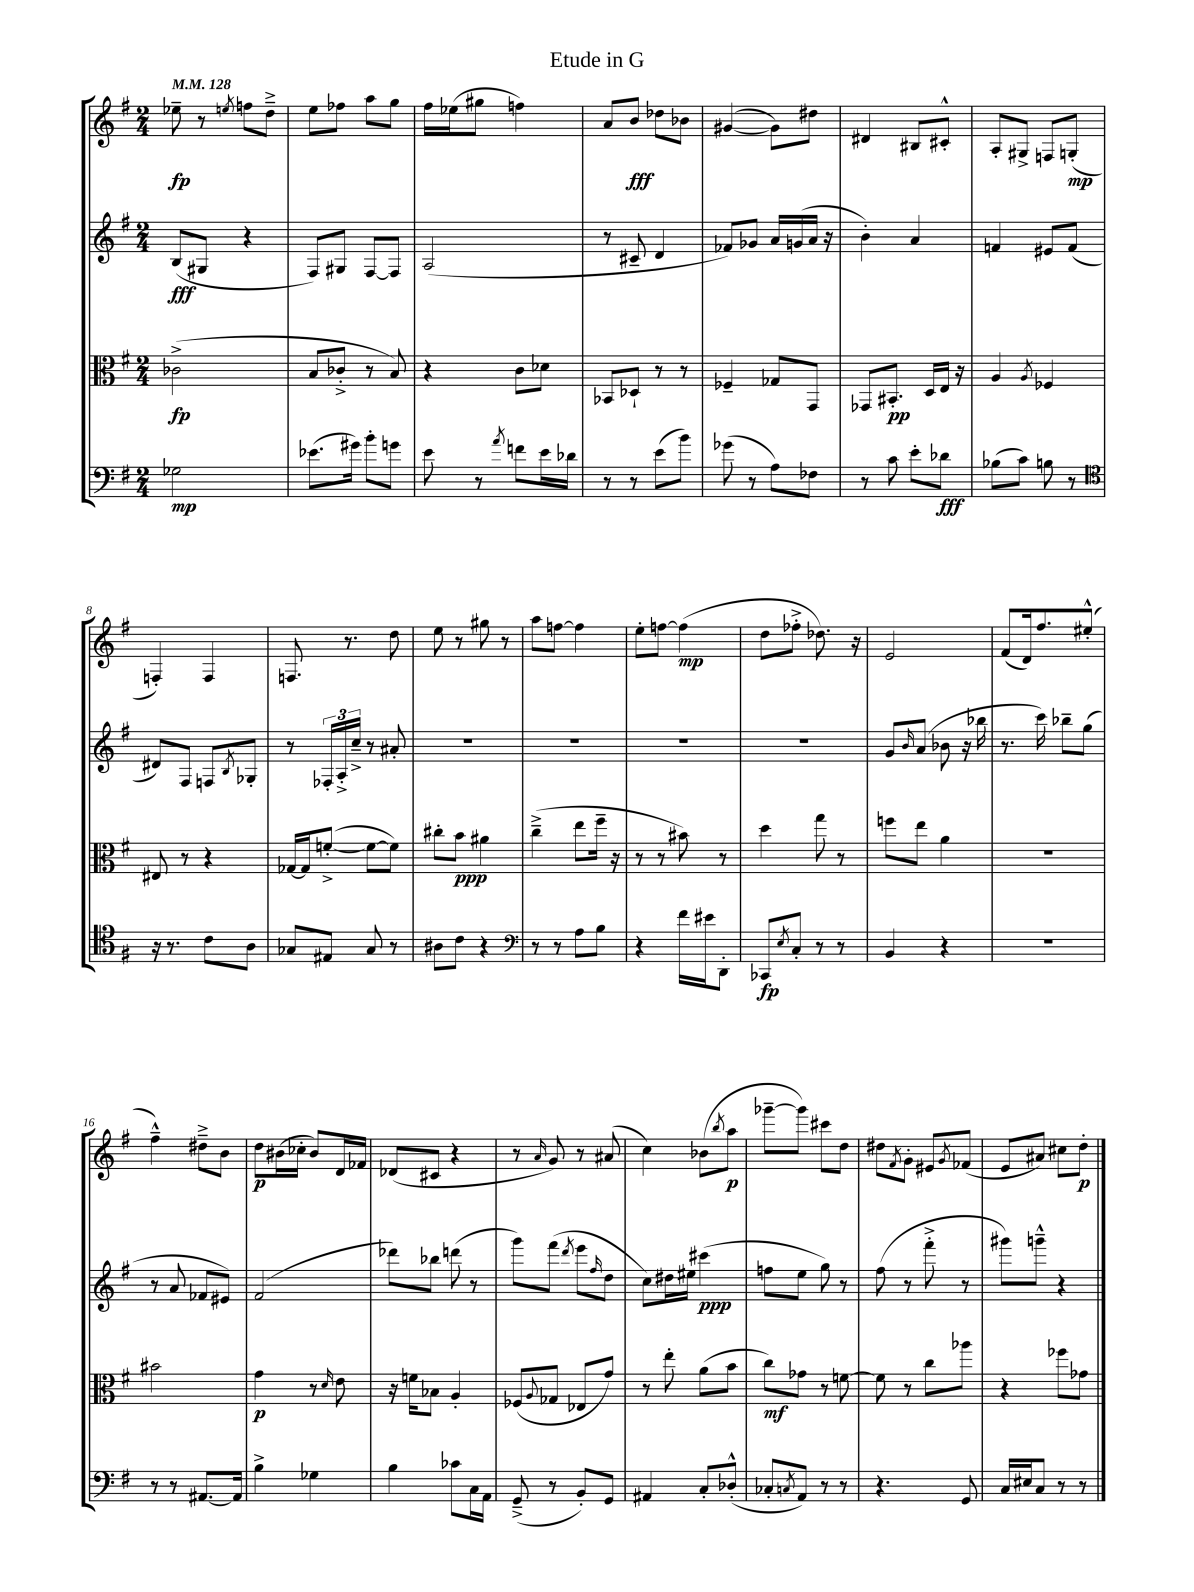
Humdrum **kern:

**kern	**kern	**kern	**kern
*staff4	*staff3	*staff2	*staff1
*clefF4	*clefC3	*clefG2	*clefG2
*k[f#]	*k[f#]	*k[f#]	*k[f#]
*M2/4	*M2/4	*M2/4	*M2/4
*MM128	*MM128	*MM128	*MM128
2G-\	(2c-^\	(8B/L	8ee-~\
.	.	8G#/J	8r
.	.	.	8qee/
.	.	4r	8ff\L
.	.	.	8dd~^\J
=	=	=	=
(8.e-\L	8B/L	8F#/L)	8ee\L
.	8c-'^/J	8G#/J	8ff-\J
16g#\Jk)	.	.	.
8b'\L	8r	[8F#/L	8aa\L
8g\J	8B/)	8F#/]J	8gg\J
=	=	=	=
8e\	4r	(2A/	16ff#\LL
.	.	.	(16ee-\J
8r	.	.	8gg#\J
8qa/	.	.	.
8f\L	8c\L	.	4ff\)
16e\L	8d-\J	.	.
16d-\JJ	.	.	.
=	=	=	=
8r	8BB-/L	8r	8a/L
8r	8D-`/J	8c#~/	8b/J
(8e\L	8r	4d/	8dd-\L
8b\J)	8r	.	8b-\J
=	=	=	=
(8g-\	4F-~/	8f-/L)	([4g#/
8r	.	8g-/J	.
8A\L)	8G-/L	16a/LL	8g#\]L)
.	.	(16g/	.
8F-\J	8GG/J	16a/JJ	8dd#\J
.	.	16r	.
=	=	=	=
8r	8GG-/L	4b'\)	4d#/
8c\	8.BB#'/J	.	.
8e'\L	.	4a/	8B#/L
.	16D/LL	.	.
8d-\J	16E/JJ	.	8c#'^^/J
.	16r	.	.
=	=	=	=
(8B-\L	4A/	4f/	8A'/L
8c\J)	.	.	8G#^/J
.	8qA/	.	.
8B\	4F-/	8e#/L	8F/L
8r	.	(8f/J	(8G'/J
=	=	=	=
*clefC4	*	*	*
16r	8E#/	8d#/L)	4F'/)
8.r	.	.	.
.	8r	8F#/J	.
8c\L	4r	8F/L	4F/
.	.	8qB/	.
8A\J	.	8G-'/J	.
=	=	=	=
8G-/L	[16G-/LL	8r	8.F/
.	16G-/]J	.	.
8E#/J	([8f'^/J	24F-'/LL	.
.	.	24A'^/	.
.	.	.	8.r
.	.	24cc~^/JJ	.
8G-/	8f\_L	8r	.
8r	8f\]J)	8a#'/	8dd\
=	=	=	=
8A#\L	8cc#'\L	2r	8ee\
8c\J	8b\J	.	8r
4r	4a#\	.	8gg#\
.	.	.	8r
=	=	=	=
*clefF4	*	*	*
8r	(4cc~^\	2r	8aa\L
8r	.	.	[8ff\J
8A\L	8ee\L	.	4ff\]
8B\J	16ff#~\Jk	.	.
.	16r	.	.
=	=	=	=
4r	8r	2r	8ee'\L
.	8r	.	[8ff\J
16f#\LL	8b#\)	.	(4ff\]
16e#\J	.	.	.
8DD'\J	8r	.	.
=	=	=	=
8CC-/L	4dd\	2r	8dd\L
8qE/	.	.	.
8C'/J	.	.	8ff-'^\J
8r	8gg\	.	8.dd-\)
8r	8r	.	.
.	.	.	16r
=	=	=	=
4BB/	8ff\L	8g/L	2e/
.	.	16qqb/	.
.	8ee\J	(8a/J	.
4r	4a\	8b-\	.
.	.	16r	.
.	.	16bb-\	.
=	=	=	=
2r	2r	8.r	(8f#/L
.	.	.	16d/k)
.	.	16ccc\)	8.ff#/
.	.	8bb-~\L	.
.	.	(8gg\J	(8ee#'^^/J
=	=	=	=
8r	2b#\	8r	4ff#~^^\)
8r	.	8a/	.
[8.AA#/L	.	8f-/L	8dd#~^\L
.	.	8e#/J)	8b\J
16AA#/]Jk	.	.	.
=	=	=	=
4B^\	4g\	(2f#/	8dd\L
.	.	.	(16b#\L
.	.	.	16cc-'\JJ
4G-\	8r	.	8b#/L)
.	16qqd/	.	.
.	8e\	.	16d/L
.	.	.	16f-/JJ
=	=	=	=
4B\	16r	8ddd-\L)	(8d-/L
.	16f\LK	.	.
.	8B-\J	8bb-\J	8c#/J
8c-\L	4A'/	(8ddd\	4r
16C\L	.	8r	.
16AA\JJ	.	.	.
=	=	=	=
(8GG~^/	(8F-/L	8ggg\L)	8r
.	8qqA/	.	16qqa/
8r	8G-/J	(8fff#\J	8g/)
.	.	8qddd/	.
8BB'/L)	8E-/L	8eee\L	8r
.	.	16qqff#/	.
8GG/J	8g/J)	8dd\J	(8a#/
=	=	=	=
4AA#/	8r	8cc\L)	4cc\)
.	8ee'\	16dd#\L	.
.	.	16ee#\JJ	.
8C'/L	(8a\L	(4ccc#\	(8b-\L
.	.	.	8qbb/
(8D-'^^/J	8b\J	.	8aa\J
=	=	=	=
8C-'/L	8cc\L)	8ff\L	[8ggg-~\L
8qC/	.	.	.
8AA/J)	8g-\J	8ee\J	8ggg-\]J)
8r	8r	8gg\)	8ccc#\L
8r	[8f\	8r	8dd\J
=	=	=	=
4.r	8f\]	(8ff#\	8dd#\L
.	.	.	8qf#/
.	8r	8r	8g'\J
.	8cc\L	8fff#'^\	8e#/L
.	.	.	8qg/
8GG/	8aa-\J	8r	(8f-/J
=	=	=	=
16C/LL	4r	8ggg#\L)	8e/L
16E#/J	.	.	.
8C/J	.	8ggg~^^\J	8a#/J)
8r	8ff-\L	4r	8cc#\L
8r	8g-\J	.	8dd'\J
==	==	==	==
*-	*-	*-	*-
